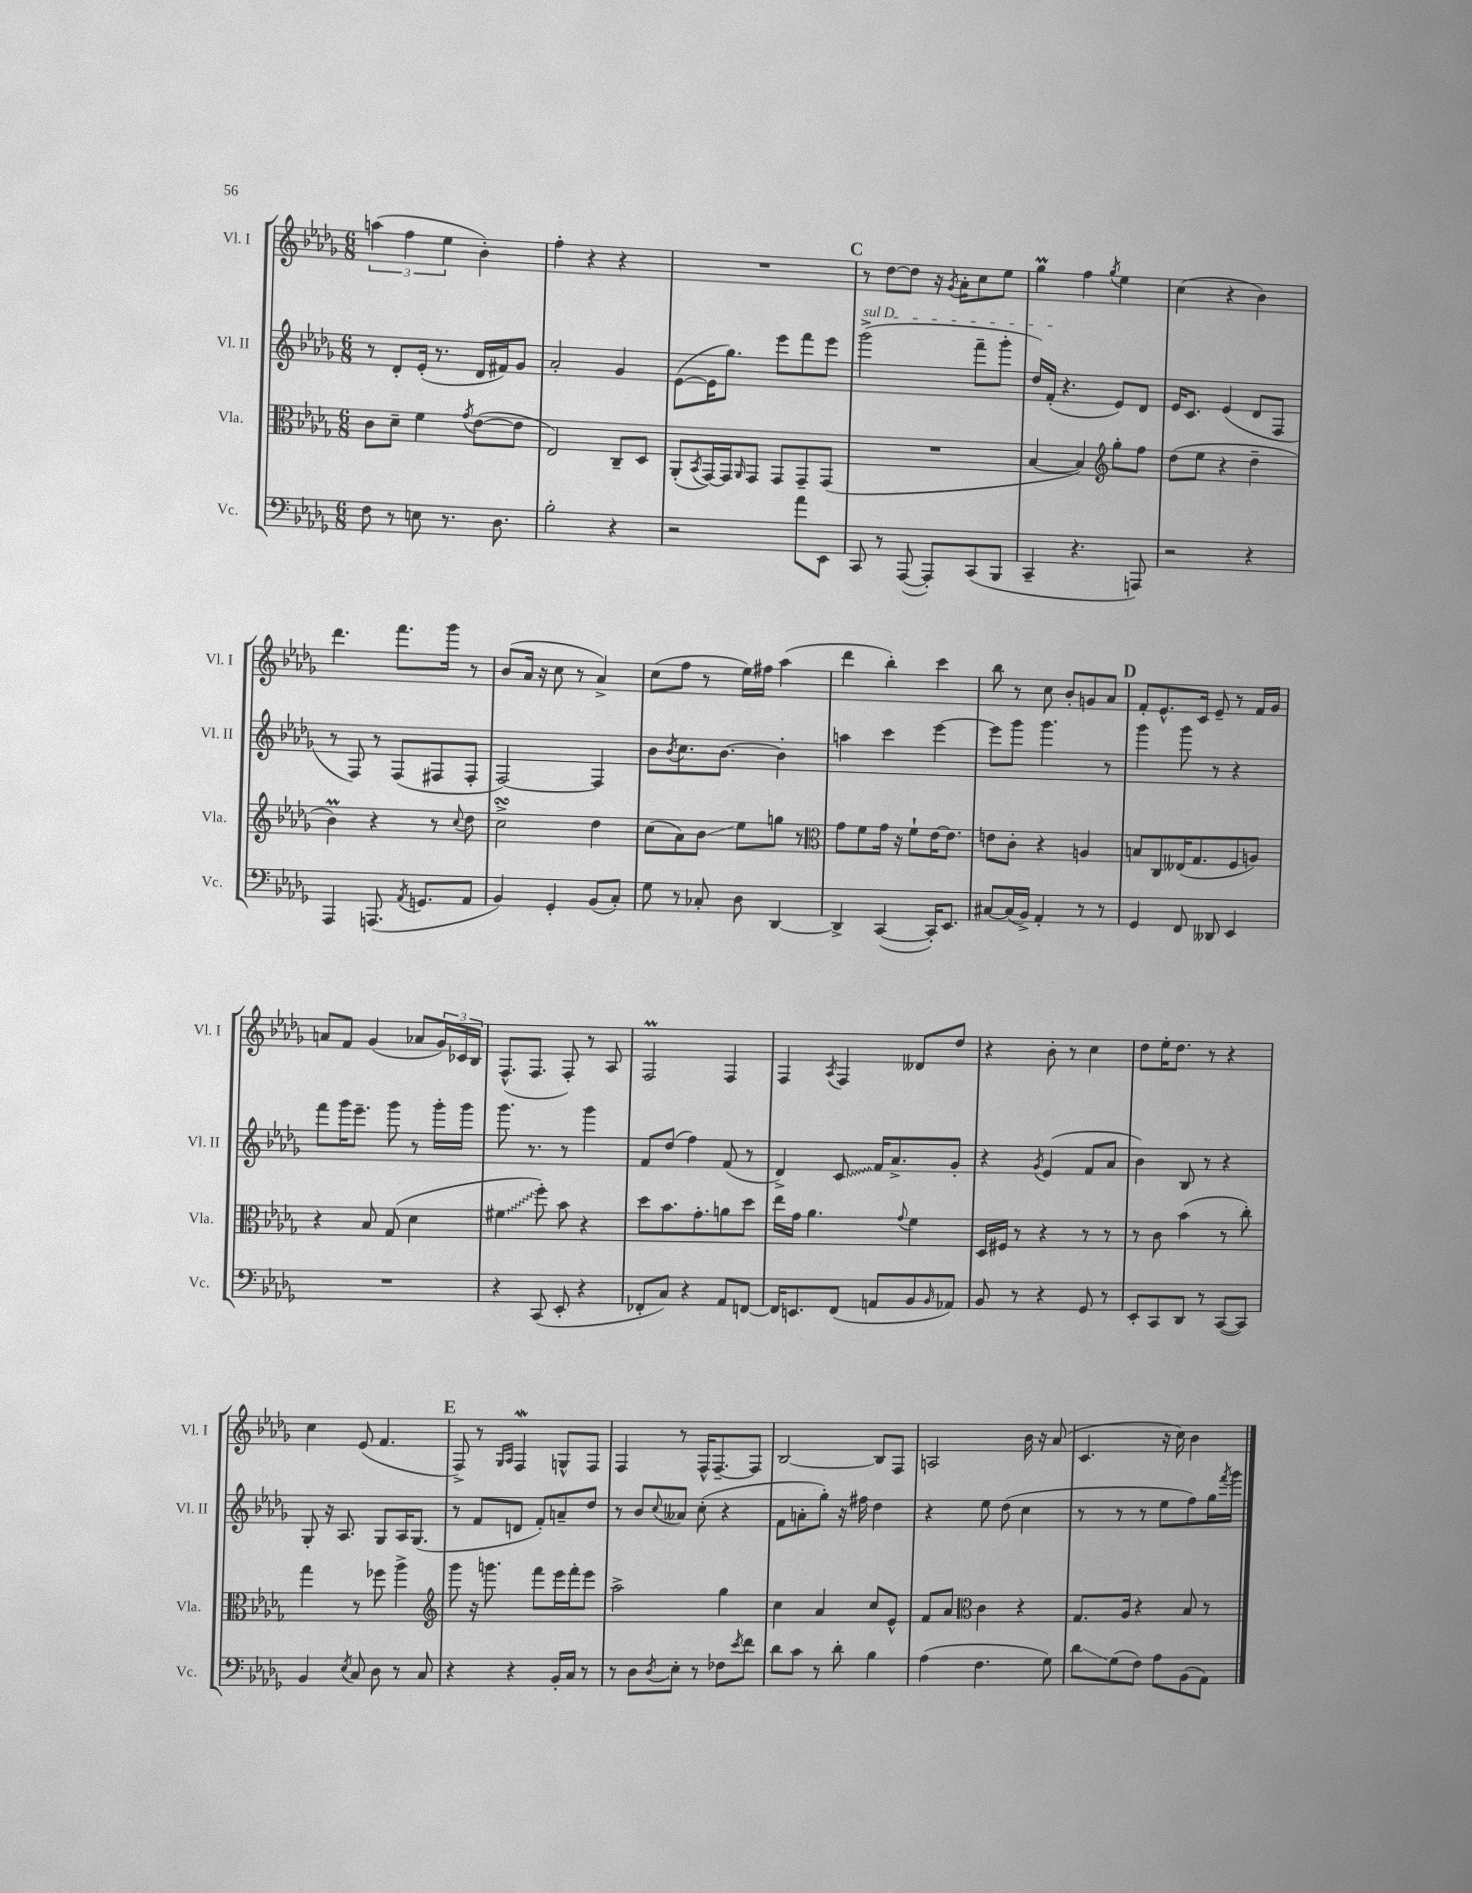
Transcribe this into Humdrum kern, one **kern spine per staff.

**kern	**kern	**kern	**kern
*staff4	*staff3	*staff2	*staff1
*clefF4	*clefC3	*clefG2	*clefG2
*k[b-e-a-d-g-]	*k[b-e-a-d-g-]	*k[b-e-a-d-g-]	*k[b-e-a-d-g-]
*M6/8	*M6/8	*M6/8	*M6/8
8F	8c	8r	(6aa
8r	8d-~	8d-'	.
.	.	.	6ff
8E	4f	(16e-'	.
.	.	8.r	.
.	.	.	6ee-
8.r	.	.	.
.	8qg-	.	.
.	([8e-	16d-	4b-')
8.D-	.	16f#)	.
.	8e-]	8g-	.
=	=	=	=
2B-'	2E-)	2a-'	4ff'
.	.	.	4r
4r	8C~	4g-	4r
.	8D-	.	.
=	=	=	=
2r	(8AA-'	([8e-	2.r
.	8qBB-	.	.
.	[16GG-)	16e-]	.
.	16GG-]	8.gg-)	.
.	16qqAA-	.	.
.	8GG-	.	.
.	8GG-	8eee-	.
8a-	8GG-~	8fff	.
8EE-	(8GG-	8eee-	.
=	=	=	=
8CC	2.r	(2ggg-^	8r
8r	.	.	[8dd-
([8AAA-	.	.	8dd-]
8AAA-'])	.	.	16r
.	.	.	8qg-
.	.	.	16a-'
(8CC	.	8fff~	8cc
8BBB-	.	8ggg-'	8ee-
=	=	=	=
4CC~	[4B-	16dd-)	4gg-
.	.	(16f'	.
.	.	4.r	.
4.r	4B-])	.	4ff
*	*clefG2	*	*
.	.	.	8qgg-
.	8gg-'	8e-)	4ee-
8AAA)	8ff	8d-	.
=	=	=	=
2r	(8dd-	16e-	(4cc
.	.	8.c	.
.	8ee-	.	.
.	4r	(4e-	4r
4r	4dd-~	8d-	4b-)
.	.	8F	.
=	=	=	=
4AAA-	4b-)	8r	4.ddd-
.	.	8F)	.
(8.AAA	4r	8r	.
.	.	(8F	8.fff
8qAA-	.	.	.
8.GG	.	.	.
.	8r	8F#	.
.	.	.	16ggg-
.	8qqcc	.	.
8AA-	8dd-	8F#'	8r
=	=	=	=
4BB-)	2cc^	[2F)	(8b-
.	.	.	16a-
.	.	.	16r
4GG-'	.	.	8cc
.	.	.	8r
(8BB-	4dd-	4F]	4a-^)
8C')	.	.	.
=	=	=	=
8G-	(8cc	8b-	(8cc
.	.	8qb-	.
8r	8a-)	8.cc	8ff
8C-'	8b-	.	8r
.	.	[8.b-	.
8D-	8ee-	.	16ee-)
.	.	.	16ff#
[4DD-	8gg	4b-']	(4aa-
.	8r	.	.
=	=	=	=
*	*clefC3	*	*
4DD-^]	8g-	4aa	4ddd-
.	8f	.	.
([4CC	16g-	4ccc	4bb-')
.	16r	.	.
.	8f`	.	.
16CC'])	[16e-	[4eee-	4ccc
8.EE-	8.e-]	.	.
=	=	=	=
[8C#	8e	8eee-]	8bb-
(16C#]	8c'	8ggg-	8r
16BB-^)	.	.	.
4AA-'	4r	4.ggg-	8cc
.	.	.	8b-'
8r	4A	.	8g
8r	.	8r	8a-
=	=	=	=
4GG-	8B	4ggg-	8f'
.	8C	.	8.e-^^
8FF	(16E--	8ggg-	.
.	8.G-	.	16c
8DD--	.	8r	8e-~
4EE-	8F	4r	8r
.	8A)	.	16f
.	.	.	16g-
=	=	=	=
2.r	4r	8fff	8a
.	.	16ggg-	8f
.	.	8.eee-~	.
.	8B-	.	(4g-
.	(8G-	8ggg-	.
.	4d-	8r	8a-
.	.	16ggg-'	24g-)
.	.	.	24c-
.	.	16ggg-	.
.	.	.	24B-
=	=	=	=
4r	4f#	8.ggg-	(8.F^^
.	.	8.r	8.F
(8CC	8ff')	.	.
8EE-'	8b-	8r	8F')
4r	4r	4ggg-	8r
.	.	.	8A-
=	=	=	=
8FF-'	8dd-	8f	2F
8C)	8.b-	(8dd-	.
4r	.	4ff)	.
.	8.g-'	.	.
8AA-	8a	(8f	4F
[8FF	8dd-	8r	.
=	=	=	=
16FF]	16ee-	4d-^)	4F
8.EE	16g-	.	.
.	4.a-	.	.
.	.	.	8qA-
(8FF	.	8c	4F
8AA	.	16f	.
.	.	8.a-^	.
.	8qqg-	.	.
8BB-	4f	.	8d--
16qqBB-	.	.	.
8AA-)	.	8g-'	8dd-
=	=	=	=
8BB-	16D-	4r	4r
.	16F#	.	.
8r	8r	.	.
.	.	8qg-	.
4r	4r	(4e-	8b-'
.	.	.	8r
8GG-	8r	8f	4cc
8r	8r	8a-	.
=	=	=	=
8EE-'	8r	4b-)	8dd-
8CC	8c	.	16ee-'
.	.	.	8.dd-
8DD-	(4b-	8B-	.
8r	.	8r	8r
([8CC	8r	4r	4r
8CC])	8cc')	.	.
=	=	=	=
4BB-	4gg-	8G-'	4cc
.	.	16r	.
.	.	8.A-	.
8qE-	.	.	.
8C	8r	.	(8e-
8D-	8ff-	8G-	4.f
8r	4aa-^	16A-	.
.	.	(8.G-	.
8C	.	.	.
=	=	=	=
*	*clefG2	*	*
4r	8ggg-	8r	8F^)
.	16r	8f	8r
.	8.ggg	.	.
.	.	.	16qqG-
.	.	.	16qqA-
4r	.	8d	4F
.	8fff	8f')	.
16BB-'	16eee-	8a~	8G^^
16C	16fff'	.	.
8r	8eee-	8dd-	8F
=	=	=	=
8r	2aa-^	8r	4F
8D-	.	8b-	.
8qD-	.	8qqcc	.
8E-'	.	8a--	8r
8r	.	(8cc'	16F^^
.	.	.	[8.F~
8F-	4gg-	4r	.
8qe-	.	.	.
8f	.	.	8F]
=	=	=	=
8d-	4cc	8f	[2B-
8c	.	8a'	.
8r	4a-	8gg-')	.
8d-'	.	16r	.
.	.	16ff#	.
4B-	8cc	4dd-	8B-]
.	8e-^^	.	8F
=	=	=	=
(4A-	8f	4r	2A
.	8a-	.	.
*	*clefC3	*	*
4.F	4c	8ee-	.
.	.	(8dd-	.
.	4r	4cc	16b-
.	.	.	16r
8G-)	.	.	(8a-
=	=	=	=
8d-	8.G-	8r	4.c
(8G-	.	8r	.
.	16A-	.	.
8F)	4r	8r	.
8A-	.	8ee-	16r
.	.	.	16cc)
(8BB-	8B-	8ff)	4b-
8AA-)	8r	16gg-	.
.	.	8qfff	.
.	.	16ggg-	.
==	==	==	==
*-	*-	*-	*-
